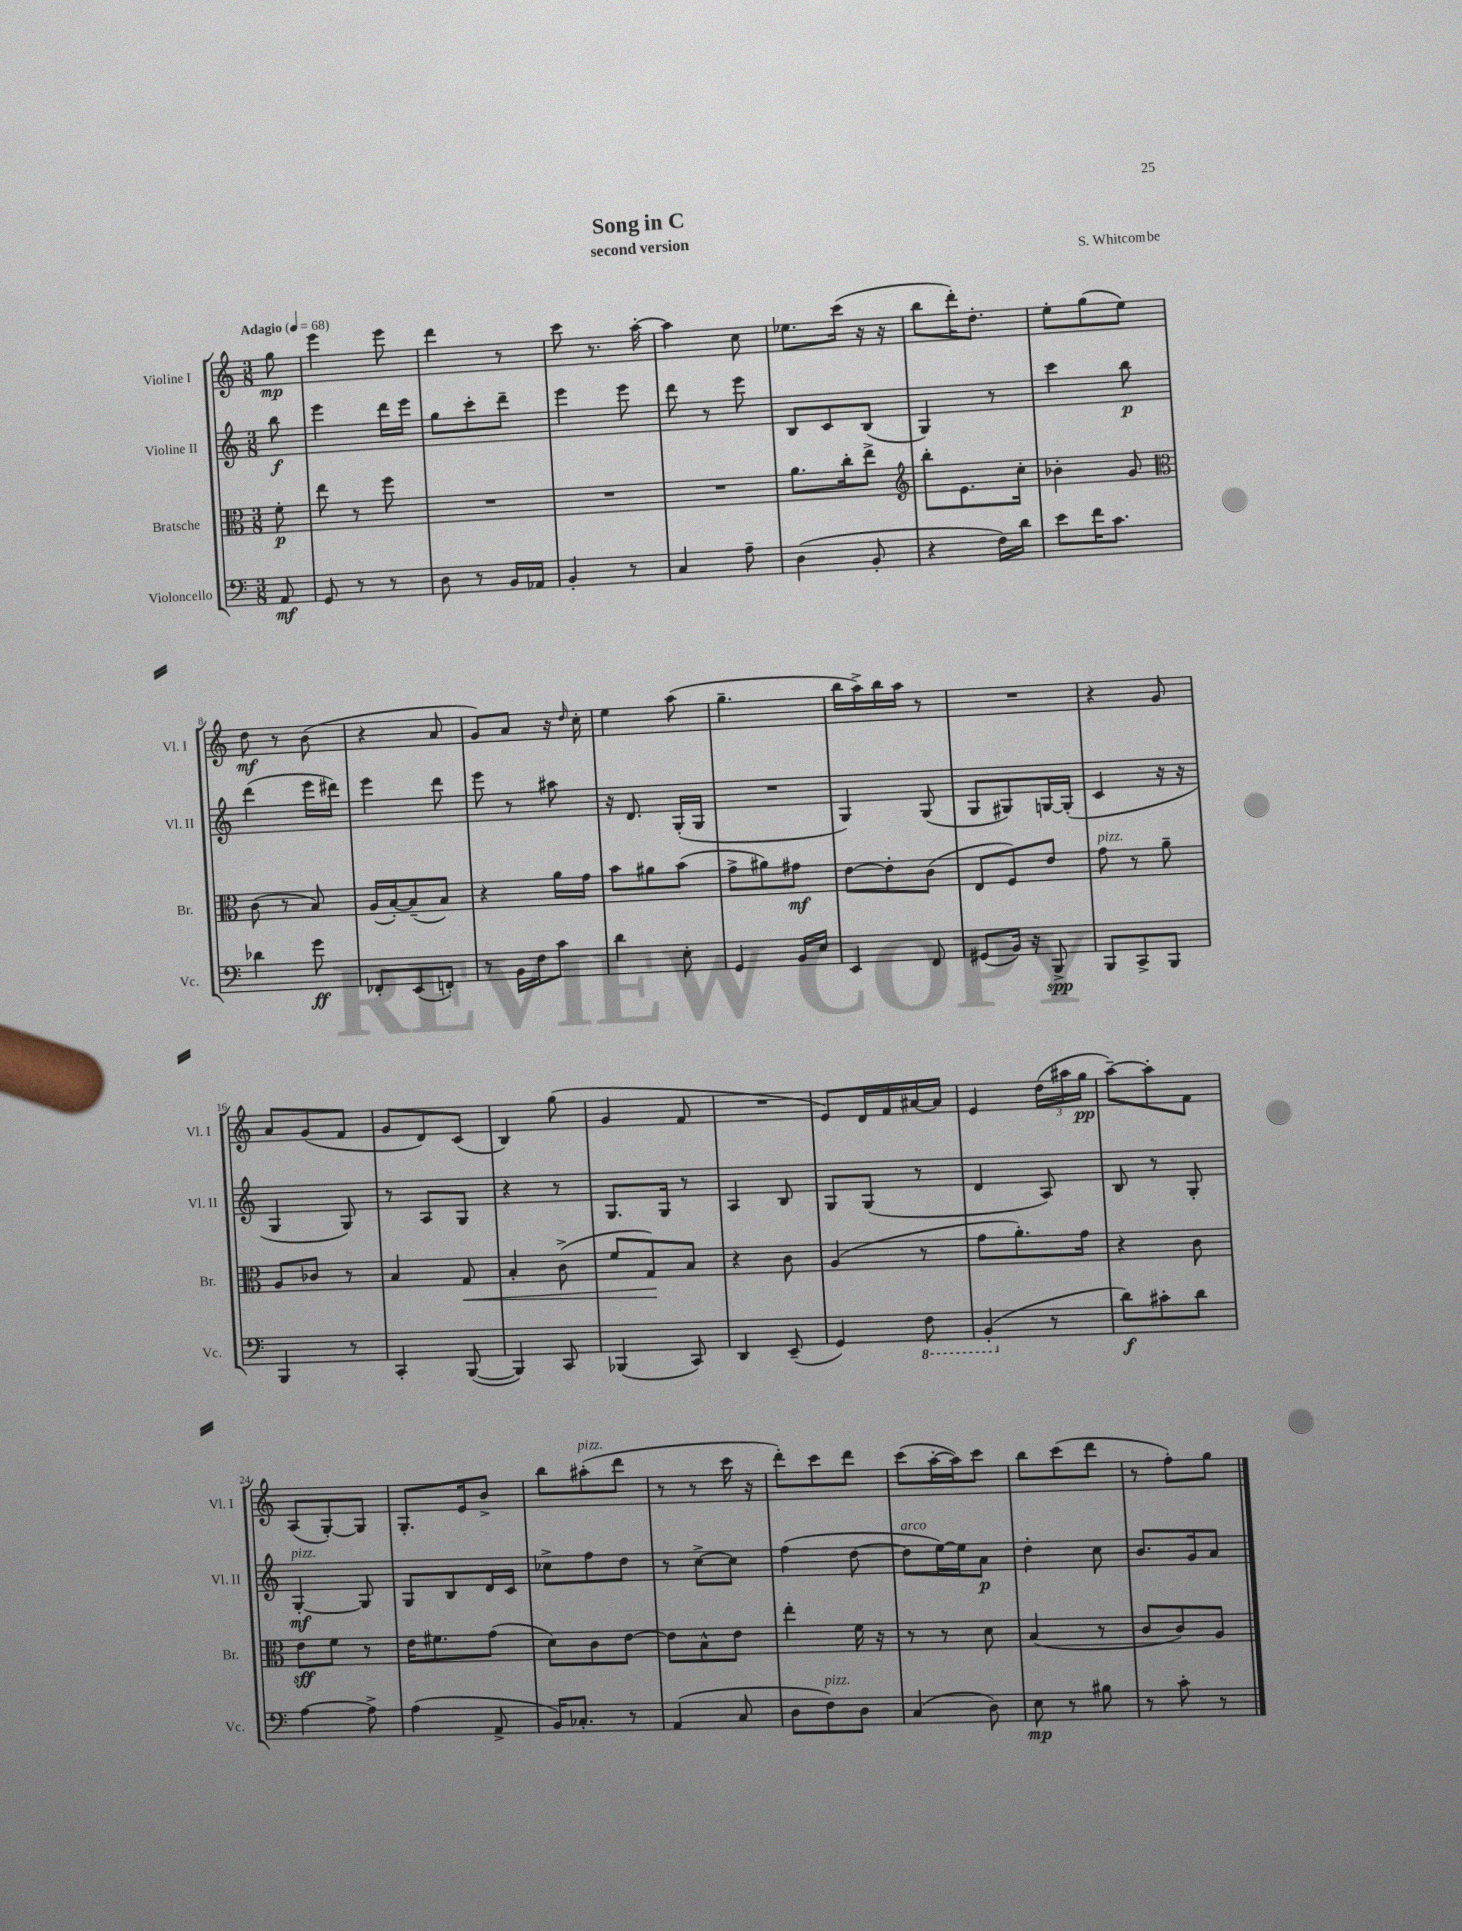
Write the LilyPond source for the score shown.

\header { title = "Song in C" composer = "S. Whitcombe" subtitle = "second version" }
<<
\new StaffGroup <<
\new Staff = "s0" \with { instrumentName = "Violine I" shortInstrumentName = "Vl. I" } {
    \clef treble \key c \major \numericTimeSignature \time 3/8 \partial 8 \tempo "Adagio" 4 = 68
    g''8\mp |
    e'''4 e'''8 |
    d'''4 r8 |
    c'''8 r8. a''16~-. |
    a''4 c''8 |
    ees''8. c'''16( r16 r16 |
    b''8 d'''16-.) d''8.-. |
    e''8-. g''8( e''8) |
    d''8\mf r8 b'8( |
    r4 a'8 |
    g'8) a'8 r16 \grace { d''16 } c''16-. |
    e''4 a''8( |
    g''4.-- |
    b''16 a''16->) b''16 a''16 r8 |
    R4. |
    r4 g'8 |
    a'8 g'8( f'8 |
    g'8 d'8) c'8( |
    b4) g''8( |
    g'4 f'8 |
    R4. |
    e'8) d'16 f'16 ais'16~ ais'16 |
    e'4 \tuplet 3/2 { d''16( ais''16 g''16\pp } |
    a''8~--) a''8-. f'8 |
    a8( g8~-.) g8 |
    g8.-. e'16 b'8-> |
    b''8 ais''8-.^\markup { \italic "pizz." }( d'''8 |
    r8 r8 c'''16 r16 |
    d'''8-.) c'''8 d'''8 |
    c'''8( a''16~-. a''16) c'''8 |
    b''8 c'''8( d'''8 |
    r8 f''8-.) g''8 \bar "|." |
}
\new Staff = "s1" \with { instrumentName = "Violine II" shortInstrumentName = "Vl. II" } {
    \clef treble \key c \major \numericTimeSignature \time 3/8 \partial 8
    b''8\f |
    e'''4 d'''16 e'''16 |
    g''8 c'''8-. d'''8-- |
    e'''4 e'''8 |
    d'''8 r8 e'''8 |
    b8 c'8 b8( |
    g4) r8 |
    c'''4 b''8\p |
    d'''4( e'''16 dis'''16) |
    e'''4 d'''8 |
    e'''8 r8 ais''8 |
    r16 d'8. g16-.( g16 |
    R4. |
    g4) g8( |
    g8 gis8) g16~ g16-.( |
    c'4 r16 r16 |
    g4 g8) |
    r8 a8 g8 |
    r4 r8 |
    g8. g16 r8 |
    a4 b8 |
    g8 g8( r8 |
    d'4 a8) |
    b8 r8 g8-. |
    g4~-.\mf^\markup { \italic "pizz." } g8 |
    g8 b8 d'16 c'16 |
    ces''8-> f''8 d''8 |
    r8 c''8~-> c''8 |
    f''4( d''8~ |
    d''8^\markup { \italic "arco" } e''16~) e''16 a'8\p |
    d''4-. c''8 |
    b'8. g'16 a'8 \bar "|." |
}
\new Staff = "s2" \with { instrumentName = "Bratsche" shortInstrumentName = "Br." } {
    \clef alto \key c \major \numericTimeSignature \time 3/8 \partial 8
    f'8-.\p |
    e''8 r8 f''8 |
    R4. |
    R4. |
    R4. |
    a'8. c''16-. e''8-> |
    \clef treble b''8-. e'8. c''16-. |
    bes'4-. g'8 |
    \clef alto c'8( r8 b8) |
    a16( b16~-.) b8--( b8) |
    r4 a'16 g'16 |
    b'8 ais'8 b'8( |
    g'8-> ais'8) gis'8\mf |
    e'8~ e'8-. c'8( |
    e8 f8) e'8 |
    g'8^\markup { \italic "pizz." } r8 a'8-- |
    a8 ces'8 r8 |
    b4 g8\< |
    b4-. c'8->( |
    f'8 g8\!) b8 |
    r4 c'8 |
    a4( r8 |
    g'8 a'8.-.) g'16 |
    r4 c'8 |
    e'8\sff f'8 r8 |
    e'16 fis'8. g'8( |
    d'8) c'8 e'8~ |
    e'8 b8-^ e'8 |
    e''4-. f'16 r16 |
    r8 r8 d'8 |
    b4( r8 |
    c'8 c'8) a8 \bar "|." |
}
\new Staff = "s3" \with { instrumentName = "Violoncello" shortInstrumentName = "Vc." } {
    \clef bass \key c \major \numericTimeSignature \time 3/8 \partial 8
    a,8\mf |
    g,8 r8 r8 |
    d8 r8 b,16 aes,16 |
    b,4-. r8 |
    c4 a8-- |
    d4( b,8-. |
    r4 f16) d'16 |
    e'8 f'16 c'8. |
    des'4 g'8\ff |
    fes,8-. e,8( f,8-.) |
    r8 b,16 f16 c'8 |
    d'4 e8-. |
    g,4 b,16 e16 |
    e,4 f,8 |
    gis,8( b,16) r16 b,,8->\spp |
    b,,8 c,8-> b,,8 |
    b,,4 r8 |
    c,4-. b,,8~( |
    b,,4) c,8 |
    bes,,4( c,8) |
    d,4 e,8--( |
    g,4) \ottava #-1 f,8 |
    b,,4-.( \ottava #0 r8 |
    d'8\f) cis'8-. d'8 |
    a4~ a8-> |
    a4( a,8-> |
    b,16) ces8.-. r8 |
    a,4( c8 |
    d8 f8^\markup { \italic "pizz." }) d8 |
    c4( d8) |
    e8\mp r8 bis8 |
    r8 c'8-. r8 \bar "|." |
}
>>
>>
